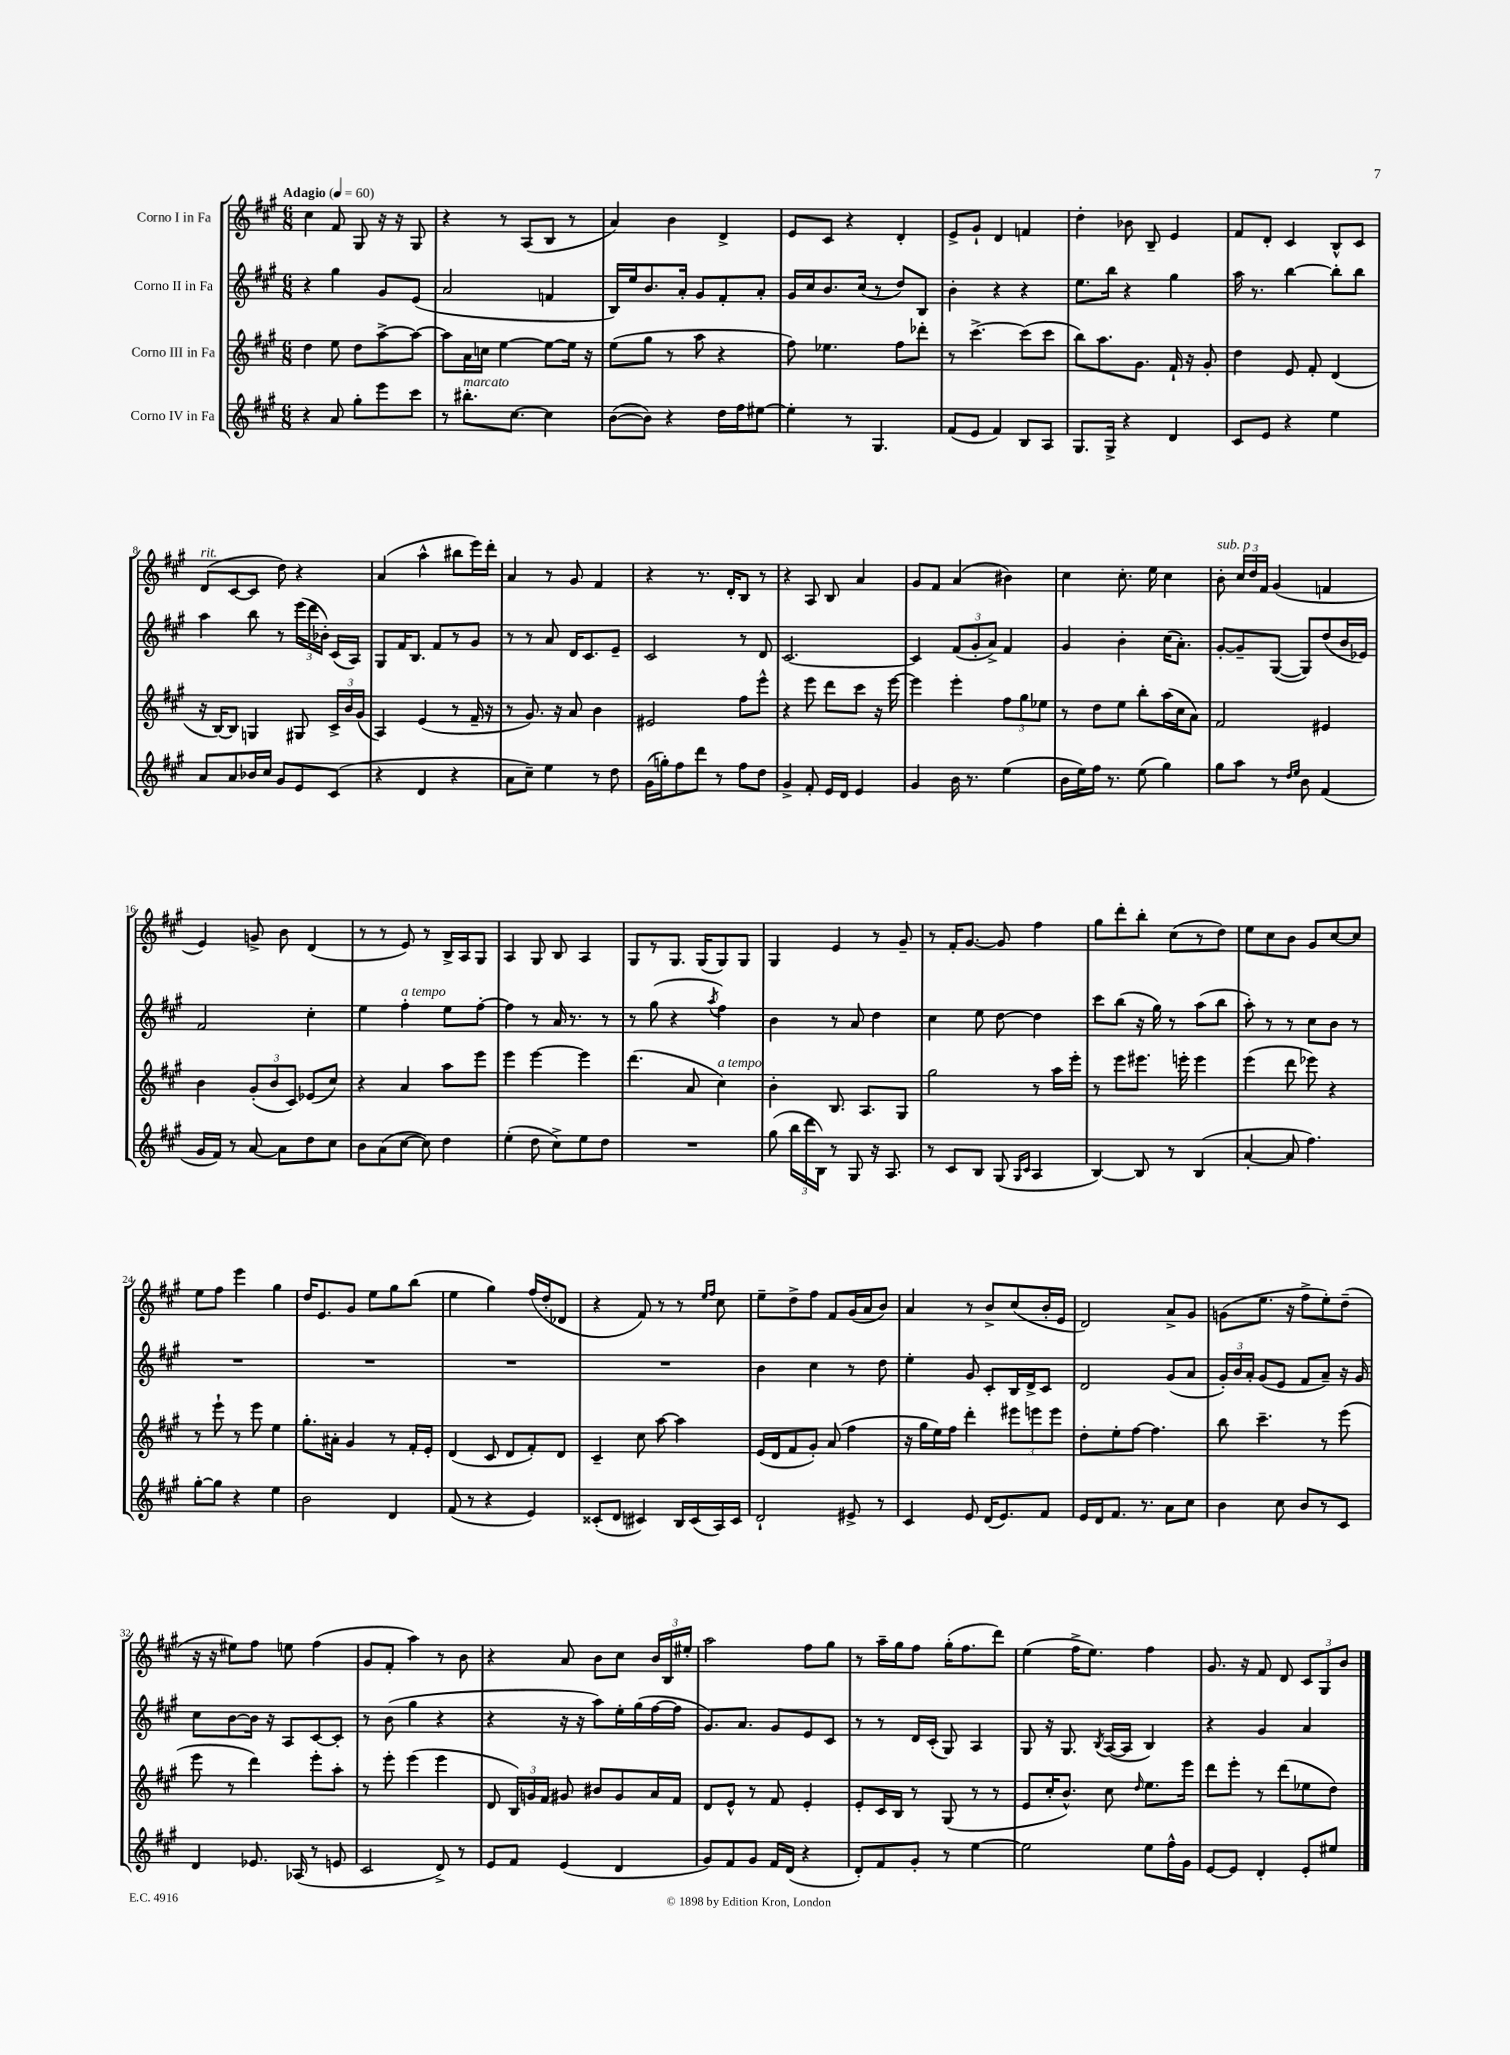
<<
\new StaffGroup <<
\new Staff = "s0" \with { instrumentName = "Corno I in Fa" } {
    \clef treble \key a \major \numericTimeSignature \time 6/8 \tempo "Adagio" 4 = 60
    \autoBeamOff cis''4 fis'8 gis8 r16 r16 gis8 |
    r4 r8 a8[( b8] r8 |
    a'4) b'4 d'4-> |
    e'8[ cis'8] r4 d'4-. |
    e'8[-> gis'8]-! d'4 f'4 |
    d''4-. bes'8 b8-- e'4 |
    fis'8[ d'8]-. cis'4 b8[-^ cis'8] |
    d'8[^\markup { \italic "rit." }( cis'8~ cis'8] d''8) r4 |
    a'4( a''4-^ bis''8[ e'''16) d'''16]-. |
    a'4 r8 gis'8 fis'4 |
    r4 r8. d'16[-. b8] r8 |
    r4 a8 b8 a'4 |
    gis'8[ fis'8] a'4( bis'4) |
    cis''4 cis''8.-. e''16 cis''4 |
    b'8-.^\markup { \italic "sub. p" } \tuplet 3/2 { cis''16[ d''16 fis'16] } gis'4( f'4 |
    e'4) g'8-> b'8 d'4( |
    r8 r8 e'8) r8 b16[-> a16 gis8] |
    a4 gis8 b8 a4 |
    gis8[ r8 gis8.] gis16[( gis8) gis8] |
    gis4 e'4 r8 gis'8-- |
    r8 fis'16[-. gis'8.]~ gis'8 fis''4 |
    gis''8[ d'''8-. b''8]-. cis''8[( r8 d''8]) |
    e''8[ cis''8 b'8] gis'8[ cis''8~ cis''8] |
    e''8[ fis''8] e'''4 gis''4 |
    d''16[ e'8. gis'8] e''8[ gis''8 b''8]( |
    e''4 gis''4) fis''16[( d''16-. des'8] |
    r4 fis'8) r8 r8 \grace { e''16[ fis''16] } cis''8 |
    e''8[-- d''8-> fis''8] fis'8[ gis'16( a'16 b'8]) |
    a'4 r8 b'8[-> cis''8( b'16-. e'16] |
    d'2) a'8[-> gis'8] |
    g'8[( e''8.] r16 fis''8[-> e''8-.) d''8]--( |
    r16 r16 eis''8[) fis''8] e''8 fis''4( |
    gis'8[ fis'8]-. a''4) r8 b'8 |
    r4 a'8 b'8[ cis''8] \tuplet 3/2 { b'16[ b16 eis''16]-. } |
    a''2 fis''8[ gis''8] |
    r8 a''16[-- gis''16 fis''8] gis''16[-.( fis''8. d'''8]) |
    e''4( fis''16[-> e''8.]) fis''4 |
    gis'8. r16 fis'8 d'8 \tuplet 3/2 { cis'8[ gis8 b'8] } \bar "|." |
}
\new Staff = "s1" \with { instrumentName = "Corno II in Fa" } {
    \clef treble \key a \major \numericTimeSignature \time 6/8
    \autoBeamOff r4 gis''4 gis'8[ e'8]( |
    a'2 f'4 |
    b16[) e''16 b'8. a'16]-. gis'8[ fis'8-. a'8]-. |
    gis'16[ cis''16 b'8. cis''16]( r8 d''8[) b8] |
    b'4-. r4 r4 |
    e''8.[ b''16] r4 gis''4 |
    a''16 r8. b''4~ b''8[-. b''8] |
    a''4 b''8 r8 \tuplet 3/2 { e'''16[( d'''16 bes'16]-.) } cis'16[( a16]) |
    gis8[ fis'16 b8.] fis'8[ r8 gis'8] |
    r8 r8 a'8 d'16[ cis'8. e'8]-- |
    cis'2 r8 d'8 |
    cis'2.~ |
    cis'4 \tuplet 3/2 { fis'8[( gis'8-. a'8]->) } fis'4 |
    gis'4 b'4-. cis''16[( a'8.]-.) |
    gis'8[~-. gis'8-- gis8]~( gis8[) d''8( b'16 ees'16]) |
    fis'2 cis''4-. |
    e''4 fis''4-.^\markup { \italic "a tempo" } e''8[ fis''8]~-. |
    fis''4 r8 a'16 r8. r8 |
    r8 gis''8( r4 \acciaccatura { a''8 } fis''4) |
    b'4 r8 a'8 d''4 |
    cis''4 e''8 d''8~ d''4 |
    cis'''8[ b''8]( r16 gis''16) r8 a''8[( b''8] |
    a''8-.) r8 r8 cis''8[ b'8] r8 |
    R2. |
    R2. |
    R2. |
    R2. |
    b'4 cis''4 r8 d''8 |
    e''4-. gis'8 cis'8[-. b16 d'16-> cis'8] |
    d'2 gis'8[( a'8] |
    \tuplet 3/2 { gis'16[-.) b'16 a'16]-. } gis'8[( e'8] fis'8[ a'8]--) r16 gis'16 |
    cis''8[ b'8~ b'16] r16 a8[ cis'8~ cis'8]-. |
    r8 b'8( gis''4 r4 |
    r4 r16 r16 a''8[) e''16-. gis''16( fis''16~ fis''16] |
    gis'8.[) a'8.] gis'8[ e'8 cis'8] |
    r8 r8 d'16[ cis'16]-.( gis8) a4 |
    gis8 r16 gis8. \acciaccatura { b8 } a16[~( a16] b4) |
    r4 gis'4 a'4 \bar "|." |
}
\new Staff = "s2" \with { instrumentName = "Corno III in Fa" } {
    \clef treble \key a \major \numericTimeSignature \time 6/8
    \autoBeamOff d''4 e''8 d''8[ a''8~-> a''8]~ |
    a''8[ a'16 c''16] e''4~ e''8[~ e''16] r16 |
    e''8[( gis''8] r8 a''8 r4 |
    fis''8) ees''4. fis''8[ des'''8]-. |
    r8 cis'''4.~-> cis'''8[( cis'''8] |
    b''8[) a''8. gis'8.] fis'16-! r16 gis'8-. |
    d''4 e'8 fis'8-. d'4( |
    r16 b16[~) b8] g4 gis8 \tuplet 3/2 { cis'16[-> b'16 gis'16]( } |
    a4) e'4( r8 fis'16-- r16 |
    r8 gis'8.) r16 a'8 b'4 |
    eis'2 fis''8[ e'''8]-^ |
    r4 e'''8 d'''8[ cis'''8] r16 e'''16~ |
    e'''4 e'''4-. \tuplet 3/2 { fis''8[ gis''8 ees''8] } |
    r8 d''8[ e''8] b''8[-. a''16( cis''16 a'8]) |
    fis'2 eis'4 |
    b'4 \tuplet 3/2 { gis'8[-.( b'8 cis'8]) } ees'8[( cis''8]) |
    r4 a'4 a''8[ e'''8] |
    e'''4 e'''4~ e'''4 |
    d'''4.( a'8 cis''4^\markup { \italic "a tempo" }) |
    b'4-. b8. a8.[ gis8] |
    gis''2 r8 a''16[ e'''16]-. |
    r8 e'''8[ eis'''8.] e'''16-. e'''4 |
    e'''4( d'''8 ees'''8) r4 |
    r8 e'''8-! r8 e'''8 e''4 |
    gis''8.[-. ais'16]-. gis'4 r8 fis'16[-. e'16]-. |
    d'4( cis'8 d'8[ fis'8-.) d'8] |
    cis'4-- cis''8 a''8~ a''4 |
    e'16[( d'16 fis'8 gis'8]-.) a'8( fis''4 |
    r16 gis''16[ e''16) fis''16] d'''4-. \tuplet 3/2 { eis'''8[ e'''8 e'''8] } |
    d''8[-. e''8-. fis''8]~ fis''4. |
    b''8 cis'''4.-- r8 e'''8( |
    e'''8 r8 d'''4) e'''8[-. a''8]-. |
    r8 e'''8-. e'''4( e'''4 |
    d'8 \tuplet 3/2 { b16[) g'16 fis'16] } gis'8 bis'8[ gis'8 a'16 fis'16] |
    d'8[ e'8]-^ r8 fis'8 e'4-. |
    e'8[-. cis'16 b16] r8 gis8( r8 r8 |
    e'8[ cis''16-. b'8.]-^) cis''8 \grace { d''16 } e''8.[ e'''16] |
    d'''8[ e'''8]-. r8 d'''8[( ees''8 d''8]) \bar "|." |
}
\new Staff = "s3" \with { instrumentName = "Corno IV in Fa" } {
    \clef treble \key a \major \numericTimeSignature \time 6/8
    \autoBeamOff r4 a'8 gis''8[-. e'''8 cis'''8] |
    r8 bis''8.[-.^\markup { \italic "marcato" } cis''8.]~ cis''4 |
    b'8[~( b'8]) r4 d''16[ fis''16 eis''8]~ |
    eis''4-. r8 gis4. |
    fis'8[( e'8] fis'4) b8[ a8] |
    gis8.[ gis16]-> r4 d'4 |
    cis'8[ e'8] r4 e''4 |
    a'8[ a'8 bes'16 cis''16] gis'8[ e'8 cis'8]( |
    r4 d'4 r4 |
    a'8[ cis''8]--) e''4 r8 d''8 |
    gis'16[( g''16-.) fis''8 d'''8] r8 fis''8[ d''8] |
    gis'4-> fis'8-. e'16[ d'16] e'4 |
    gis'4 b'16 r8. e''4( |
    b'16[ e''16) fis''16] r8. e''8( gis''4) |
    gis''8[ a''8] r8 \grace { d''16[ e''16] } b'8 fis'4( |
    gis'16[ fis'16]) r8 a'8~ a'8[ d''8 cis''8] |
    b'8[ a'8( cis''8]~ cis''8) d''4 |
    e''4-.( d''8 cis''8[->) e''8 d''8] |
    R2. |
    gis''8( \tuplet 3/2 { b''16[ d'''16 b16]) } r8 gis8 r16 a8. |
    r8 cis'8[ b8] gis8( \grace { gis16[ cis'16] } a4 |
    b4~) b8 r8 b4( |
    a'4~-. a'8 fis''4.) |
    gis''8[~-. gis''8] r4 e''4 |
    b'2 d'4 |
    fis'8( r8 r4 e'4) |
    cisis'8[-.( d'8] cis'4) b16[ cis'16( a16) cis'16] |
    d'2-! eis'8-> r8 |
    cis'4 e'8 d'16[( e'8.) fis'8] |
    e'16[ d'16 fis'8.] r8. a'8[ cis''8] |
    b'4 cis''8 b'8[ r8 cis'8] |
    d'4 ees'8. aes16( r8 e'8 |
    cis'2 d'8->) r8 |
    e'8[ fis'8] e'4( d'4 |
    gis'8[) fis'8 gis'8] fis'16[ d'16]( r4 |
    d'8[-.) fis'8 gis'8]-. r8 e''4~ |
    e''2 e''8[ fis''16-^ gis'16] |
    e'8[~ e'8] d'4-. e'8[-. eis''8] \bar "|." |
}
>>
>>
